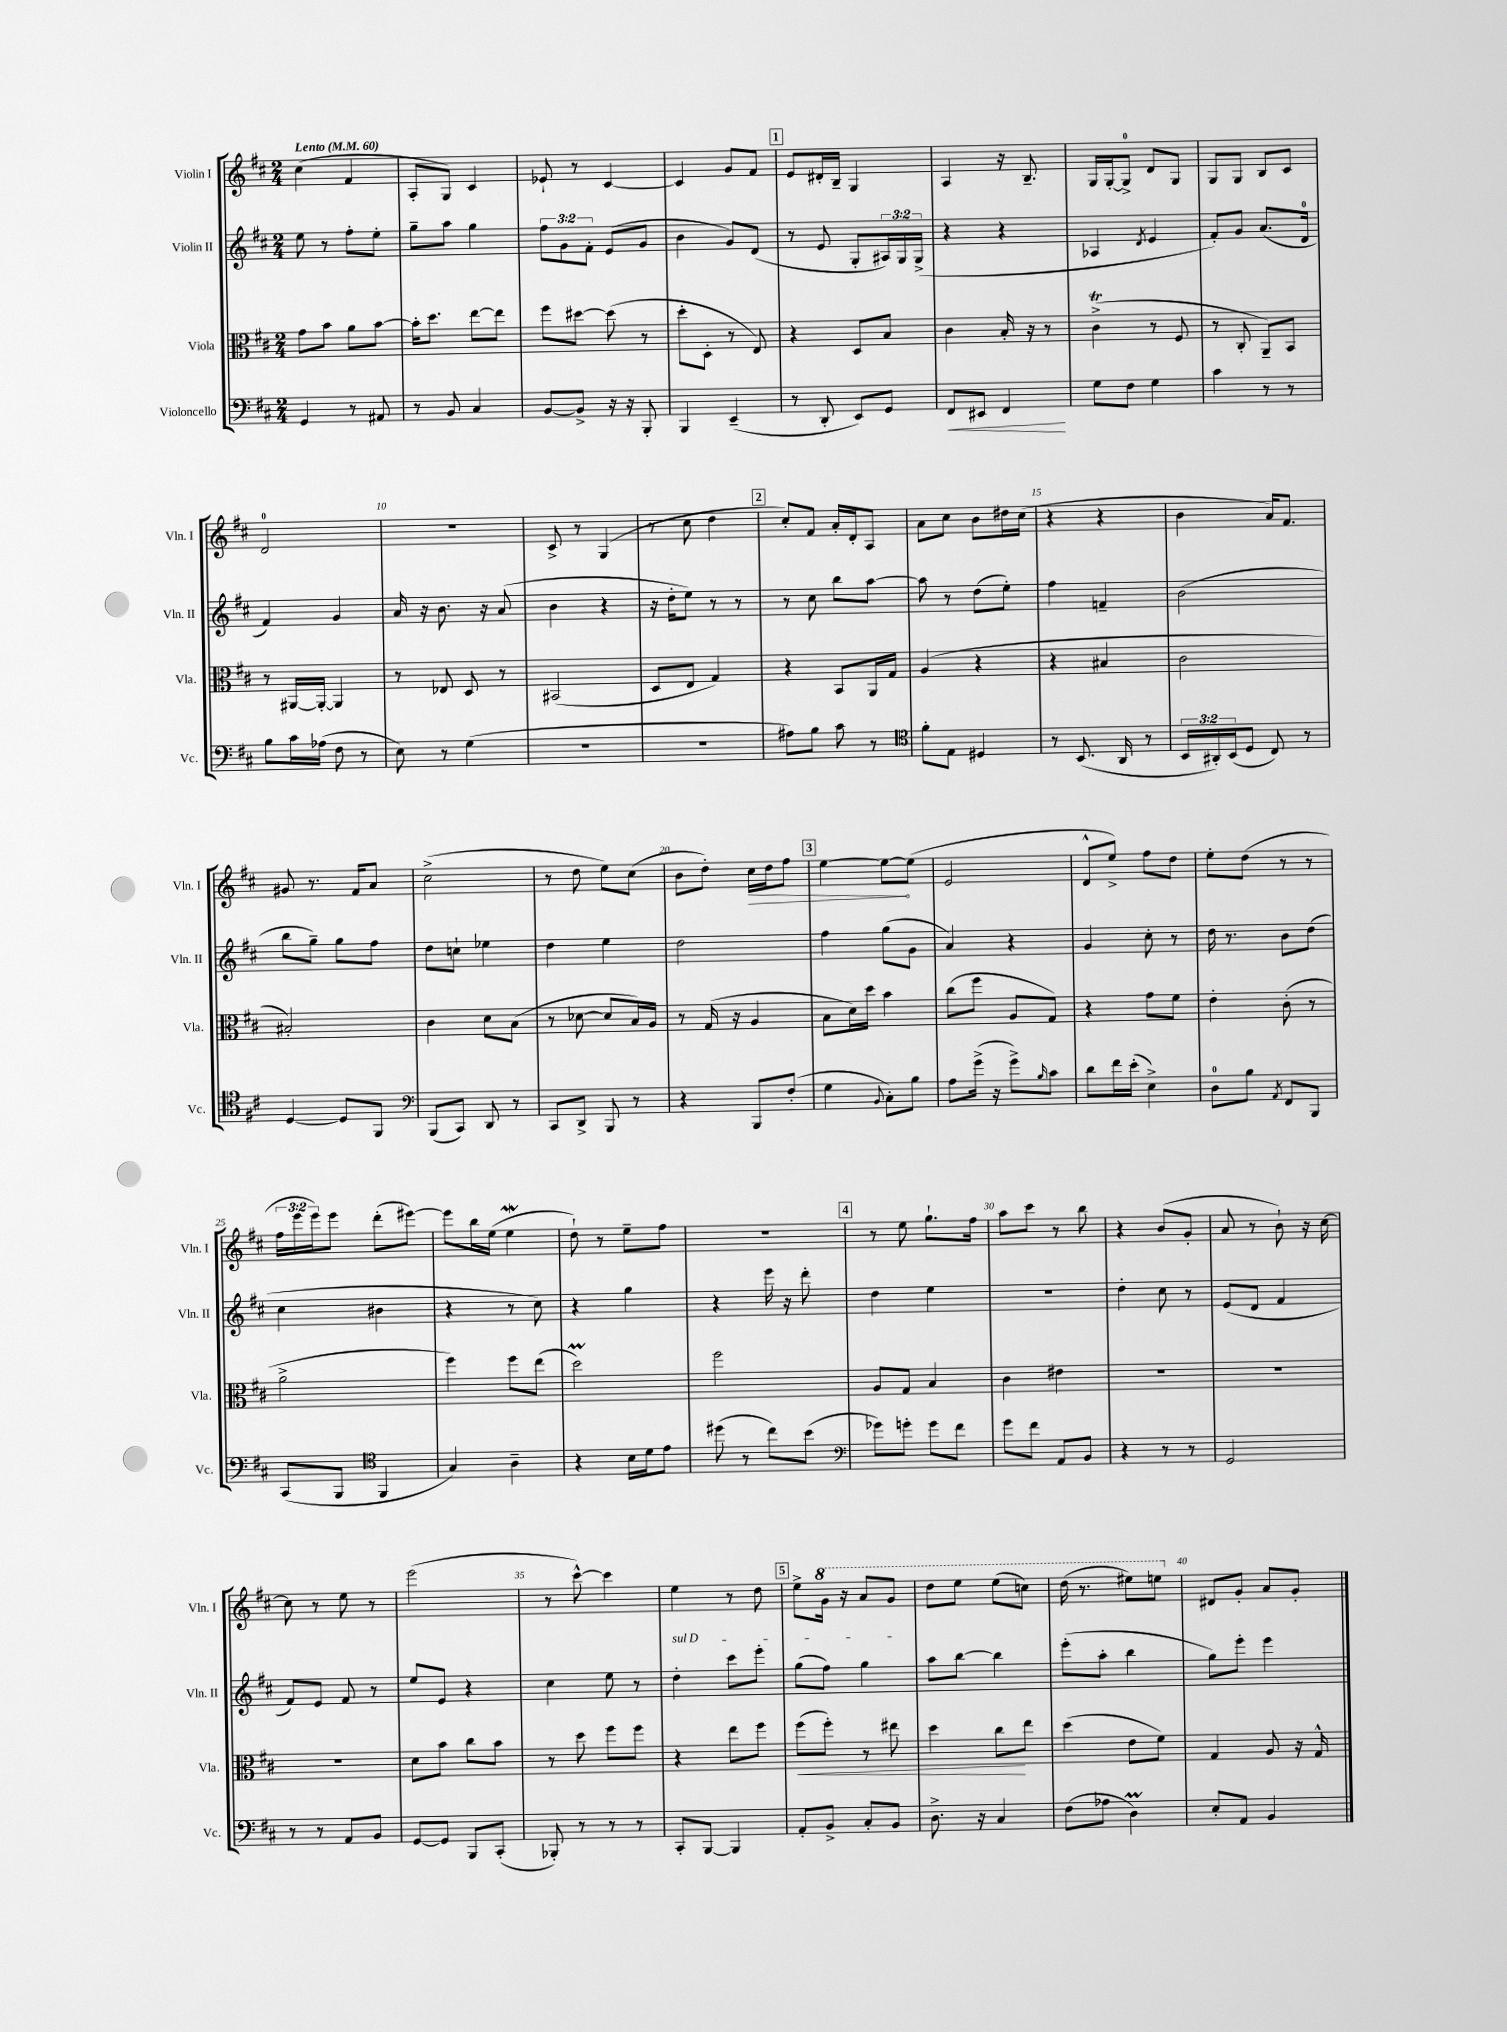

**kern	**kern	**kern	**kern
*staff4	*staff3	*staff2	*staff1
*clefF4	*clefC3	*clefG2	*clefG2
*k[f#c#]	*k[f#c#]	*k[f#c#]	*k[f#c#]
*M2/4	*M2/4	*M2/4	*M2/4
*MM60	*MM60	*MM60	*MM60
4GG/	8g\L	8ee\	(4cc#\
.	8b\J	8r	.
8r	8a\L	8ff#'\L	4f#/
8AA#/	[8b\J	8ee'\J	.
=	=	=	=
8r	16b'\]LK	8gg~\L	8A'/L
.	8.dd\J	.	.
8BB/	.	8aa\J	8G/J)
4C#/	[8ee\L	4gg\	4c#/
.	8ee\]J	.	.
=	=	=	=
[8BB/L	8ff#\L	12ff#\L	8e-`/
.	.	12g\	.
8BB^/]J	[8dd#\J	.	8r
.	.	12f#'\J	.
16r	(8dd#\]	(8e/L	[4c#/
16r	.	.	.
8BBB'/	8r	8g/J	.
=	=	=	=
4BBB/	8dd'\L	4b\	4c#/]
.	8D'\J	.	.
(4EE~/	8r	8g/L)	8g/L
.	8E/)	(8d/J	8f#/J
=	=	=	=
8r	4r	8r	8e/L
8DD'/	.	8e/	16d#'/L
.	.	.	16B~/JJ
8EE/L)	8D/L	8G'/L	4G/
8GG/J	8B/J	24A#/L)	.
.	.	24G/	.
.	.	(24G^/JJ	.
=	=	=	=
8FF#/L	4c#\	4r	4A/
8EE#/J	.	.	.
4FF#/	16B'/	4r	16r
.	16r	.	8.B~/
.	8r	.	.
=	=	=	=
8G\L	(4c#^\	4A-/	16G/LL
.	.	.	[16G'/J
8F#\J	.	.	8G^/]J
.	.	8qd/	.
4G\	8r	4e/	8d/L
.	8F#/	.	8G/J
=	=	=	=
4c#\	8r	8f#'/L)	8G/L
.	8C#'/	8g/J	8G/J
8r	8AA~/L)	(8.a/L	8B/L
8r	8BB/J	.	8c#/J
.	.	16d/Jk	.
=	=	=	=
8B\L	8r	4f#/)	2d/
16c#\L	[16AA#/LL	.	.
(16A-\JJ	16AA#'/_JJ	.	.
8F#\	4AA#/]	4g/	.
8r	.	.	.
=	=	=	=
8E\)	8r	16a/	2r
.	.	16r	.
8r	8E-/	8.b\	.
(4G\	8D/	.	.
.	.	16r	.
.	8r	(8a/	.
=	=	=	=
2r	(2BB#/	4b\	8c#^/
.	.	.	8r
.	.	4r	(4G/
=	=	=	=
2r	8D/L	16r	8r
.	.	16dd'\LK	.
.	8E/J	8ee\J)	8cc#\
.	4G/)	8r	4dd\
.	.	8r	.
=	=	=	=
8A#\L)	4r	8r	8cc#'/L)
8B\J	.	8cc#\	8f#/J
8c#\	8BB/L	8bb\L	16a'/LL
.	.	.	16d'/J
8r	16AA/L	[8aa\J	8A/J
.	16G/JJ	.	.
=	=	=	=
*clefC4	*	*	*
8f#'\L	(4A/	8aa\]	8a\L
8E\J	.	8r	8cc#\J
4D#/	4r	(8dd\L	8b\L
.	.	8ee'\J)	16dd#\L
.	.	.	(16cc#\JJ
=	=	=	=
8r	4r	4ff#\	4r
(8.BB/	.	.	.
.	4B#/	4f~/	4r
16AA/	.	.	.
8r	.	.	.
=	=	=	=
24BB/LL	2c#\	(2b\	4b\
24AA#'/)	.	.	.
(24BB/J	.	.	.
8D/J	.	.	.
8C#/)	.	.	16a/LK)
.	.	.	8.f#/J
8r	.	.	.
=	=	=	=
[4D/	2B#'/)	8bb\L	8g#/
.	.	8gg~\J)	8.r
8D/]L	.	8gg\L	.
.	.	.	16f#/LK
8FF#/J	.	8ff#\J	8a/J
=	=	=	=
*clefF4	*	*	*
(8BBB/L	4c#\	8dd\L	(2cc#^\
8CC#/J)	.	8cc`\J	.
8DD/	8d\L	4ee-\	.
8r	(8B\J	.	.
=	=	=	=
8CC#/L	8r	4dd\	8r
8DD^/J	[8d-\	.	8dd\
8BBB/	8d-/]L	4ee\	8ee\L)
8r	16B/L)	.	(8cc#\J
.	16A/JJ	.	.
=	=	=	=
4r	8r	2dd\	8b\L
.	(16G/	.	8dd'\J)
.	16r	.	.
8BBB/L	4A/	.	16cc#\LL
.	.	.	16dd\J
(8F#'/J	.	.	8ff#\J
=	=	=	=
4G\	8B\L	4ff#\	[4ee\
.	16d\L)	.	.
.	16dd\JJ	.	.
8qqBB/	.	.	.
8C#'\L)	4b\	(8gg\L	8ee\_L
8B\J	.	8g\J	(8ee\]J
=	=	=	=
8A\L	(8cc#\L	4a/)	2e/
(16g^\Jk	8ff#\J	.	.
16r	.	.	.
8g^\L)	8A/L	4r	.
16qqB/	.	.	.
8c#\J	8G/J)	.	.
=	=	=	=
8d\L	4r	4g/	8d^^/L
16f#\L	.	.	8ee^/J)
(16e'\JJ	.	.	.
4E^\)	8g\L	8cc#'\	8ff#\L
.	8f#\J	8r	8dd\J
=	=	=	=
8D\L	4e'\	16dd\	8ee'\L
.	.	8.r	.
8B\J	.	.	(8dd\J
8qAA/	.	.	.
8FF#/L	(8c#'\	8b\L	8r
8BBB/J	8r	(8dd\J	8r
=	=	=	=
(8CC#/L	2a^\	4cc#\	24ff#\LL
.	.	.	24eee\
.	.	.	24eee\J)
8BBB/J	.	.	8eee\J
*clefC4	*	*	*
4FF#/	.	4b#\	(8ddd'\L
.	.	.	[8eee#\J)
=	=	=	=
4G/)	4ff#\)	4r	8eee#\]L
.	.	.	16bb\L
.	.	.	(16ee\JJ
4A~\	8ff#\L	8r	4ee\
.	(8ee\J	8cc#\)	.
=	=	=	=
4r	2dd\)	4r	8dd`\)
.	.	.	8r
16B\LL	.	4gg\	8ee~\L
16d\J	.	.	.
8e\J	.	.	8ff#\J
=	=	=	=
(8dd#\	2ff#\	4r	2r
8r	.	.	.
8cc#\L)	.	16eee\	.
.	.	16r	.
(8b\J	.	8ddd'\	.
=	=	=	=
*clefF4	*	*	*
8g-\L)	8A/L	4dd\	8r
8g'\J	8G/J	.	8ee\
8g\L	4B/	4ee\	8.gg`\L
8f#\J	.	.	.
.	.	.	16ff#\Jk
=	=	=	=
8g\L	4c#\	2r	8aa\L
8f#\J	.	.	8ccc#\J
8AA/L	4e#\	.	8r
8BB/J	.	.	8bb\
=	=	=	=
4r	2r	4dd'\	4r
8r	.	8cc#\	(8b/L
8r	.	8r	8g'/J
=	=	=	=
2GG/	2r	(8e/L	8a/
.	.	8d/J	8r
.	.	4f#/	8b`\)
.	.	.	16r
.	.	.	[16cc#\
=	=	=	=
8r	2r	8f#/L)	8cc#\]
8r	.	8e/J	8r
8AA/L	.	8f#/	8ee\
8BB/J	.	8r	8r
=	=	=	=
[8GG/L	8d\L	8ee/L	(2eee\
8GG/]J	8b\J	8e/J	.
8BBB/L	8cc#\L	4r	.
(8CC#'/J	8b\J	.	.
=	=	=	=
8BBB-'/)	8r	4cc#\	8r
8r	8dd\	.	[8ccc#^^\)
8r	8ff#\L	8ee\	4ccc#\]
8r	8ff#\J	8r	.
=	=	=	=
8CC#'/L	4r	4dd'\	4ee\
[8BBB/J	.	.	.
4BBB/]	8ee\L	8ccc#\L	8r
.	8ff#\J	8eee'\J	8dd\
=	=	=	=
8AA'/L	(8ff#\L	(8gg\L	8ee^\L
8BB^/J	8ff#'\J)	8ff#\J)	16gg\Jk
.	.	.	16r
8C#'/L	8r	4gg\	8aa/L
8BB/J	8ee#\	.	8gg/J
=	=	=	=
8.D^\	4dd\	8aa\L	8ddd\L
.	.	[8bb\J	8eee\J
16r	.	.	.
4C#/	8cc#\L	4bb\]	(8eee\L
.	8ee\J	.	8ccc\J)
=	=	=	=
(8F#\L	(4dd\	(8eee'\L	(16ddd\
.	.	.	8.r
8A-\J	.	8aa'\J	.
4D\)	8e\L	4bb\	8eee#\L)
.	8f#\J)	.	8eee\J
=	=	=	=
8E'/L	4G/	8gg\L)	8d#/L
8AA/J	.	8eee'\J	8g'/J
4BB/	8A/	4eee\	8a/L
.	16r	.	8g'/J
.	16G^^/	.	.
==	==	==	==
*-	*-	*-	*-
